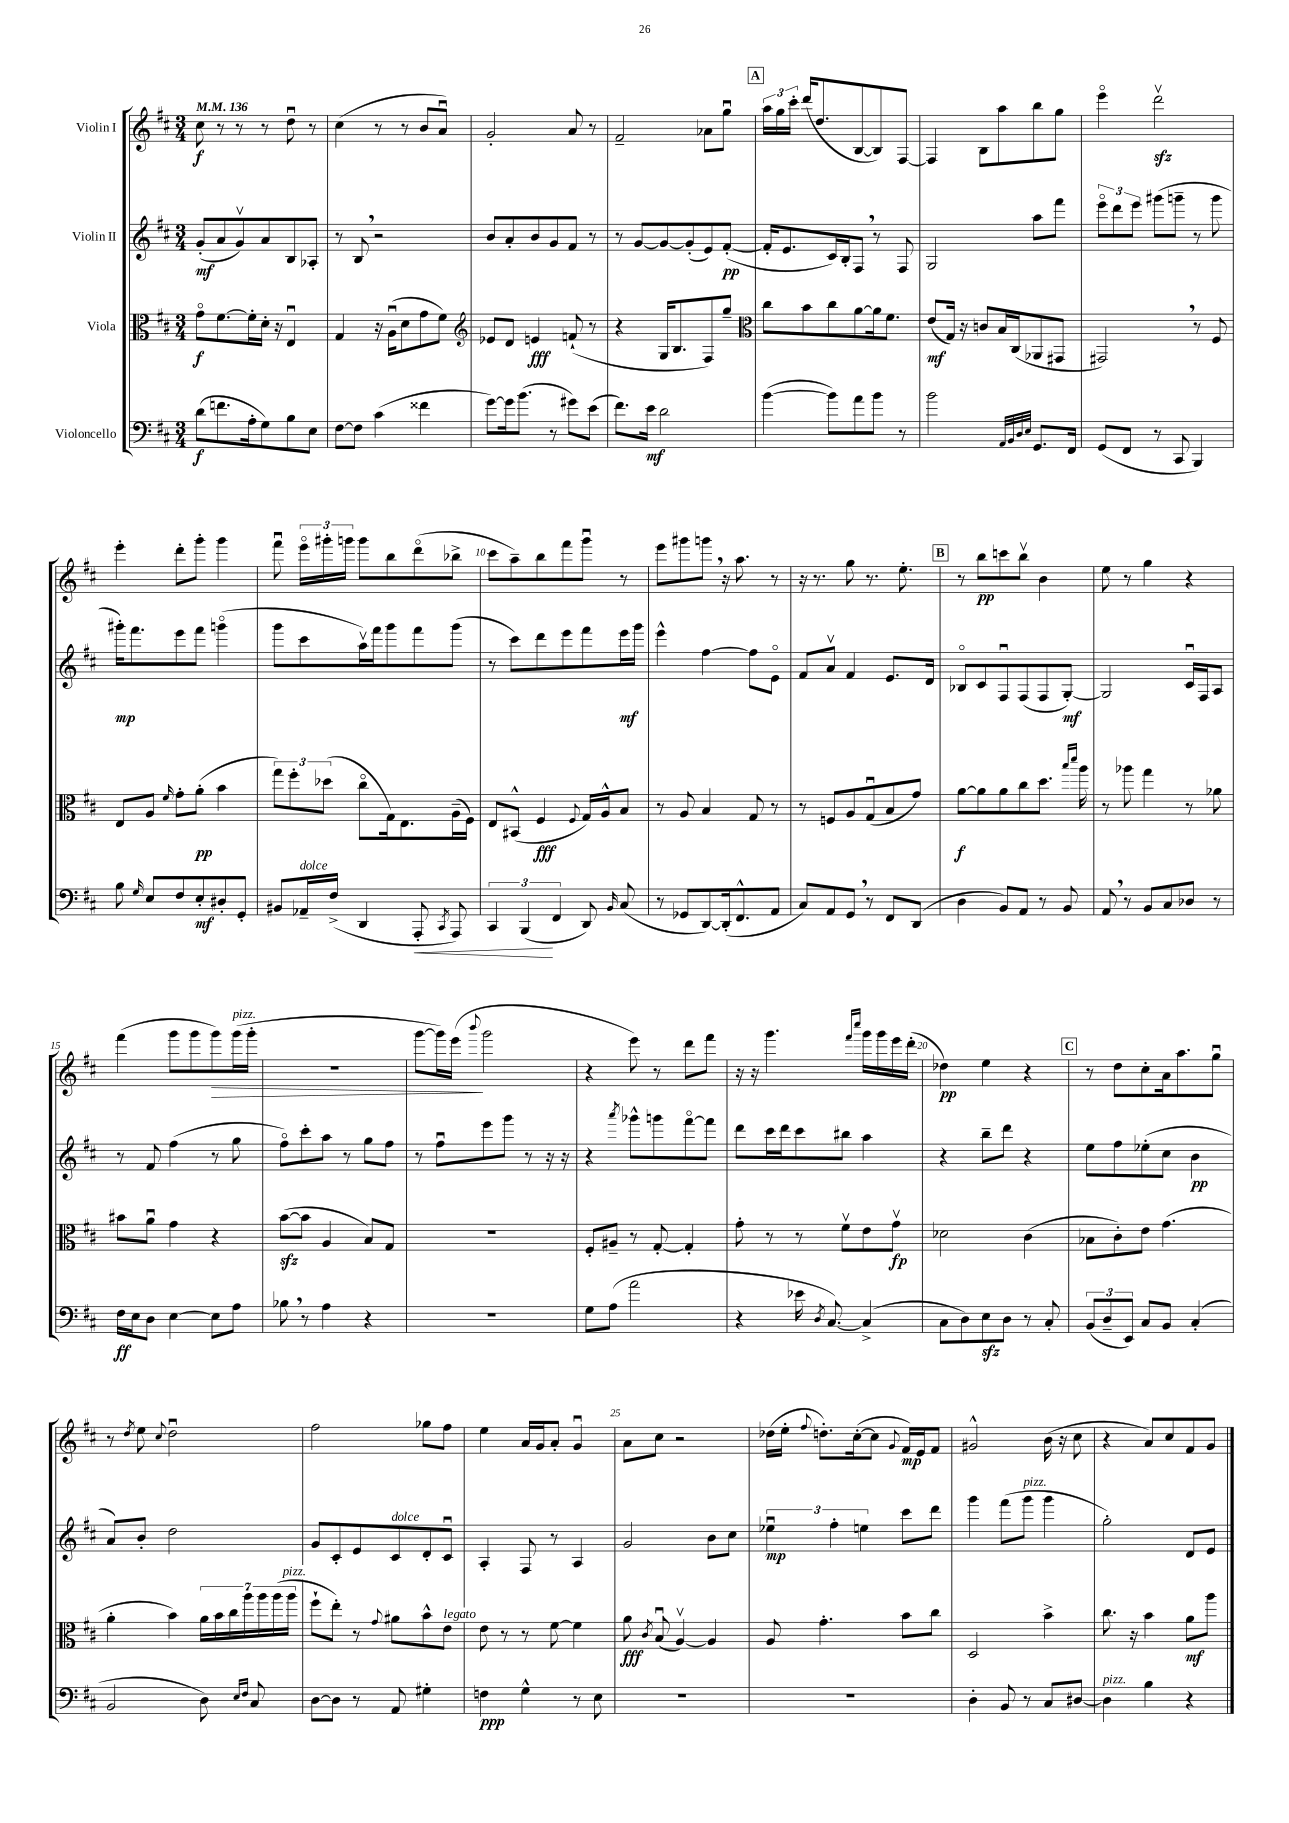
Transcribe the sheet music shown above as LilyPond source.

<<
\new StaffGroup <<
\new Staff = "s0" \with { instrumentName = "Violin I" } {
    \clef treble \key d \major \numericTimeSignature \time 3/4 \tempo 4 = 136
    \autoBeamOff cis''8\f r8 r8 r8 d''8\downbow r8 |
    cis''4( r8 r8 b'8[ a'8]\downbow) |
    g'2-. a'8 r8 |
    fis'2-- aes'8[ g''8]\downbow |
    \mark \markup { \box "A" } \tuplet 3/2 { a''16[ g''16 cis'''16]-. } d'''16[( d''8. b8~ b8) fis8]~ |
    fis4 b8[ a''8 b''8 g''8] |
    e'''4\flageolet d'''2\upbow\sfz |
    e'''4-. d'''8[-. g'''8]-. g'''4 |
    fis'''8\downbow \tuplet 3/2 { e'''16[\flageolet gis'''16-. g'''16] } g'''8[ b''8 d'''8\flageolet( bes''8]-> |
    cis'''8[ a''8--) b''8 fis'''8 g'''8]\downbow r8 |
    e'''8[ gis'''8 g'''8] \breathe r16 a''8. r8 |
    r16 r8. g''8 r8. e''8.-. |
    \mark \markup { \box "B" } r8 b''8[\pp c'''8 b''8]\upbow b'4 |
    e''8 r8 g''4 r4 |
    fis'''4( g'''8[ g'''8 g'''8\>) g'''16^\markup { \italic "pizz." }( g'''16]-. |
    R2. |
    g'''8[~ g'''16) e'''16]\!( \appoggiatura { b'''8 } g'''2 |
    r4 e'''8) r8 d'''8[ fis'''8] |
    r16 r16 g'''4. \grace { fis'''16[ cis''''16] } g'''16[ g'''16 e'''16 d'''16]-.( |
    des''4\pp) e''4 r4 |
    \mark \markup { \box "C" } r8 d''8[ cis''8-. a'16 a''8. g''8]\downbow |
    r8 \acciaccatura { d''8 } e''8 \appoggiatura { cis''8 } d''2\downbow |
    fis''2 ges''8[ fis''8] |
    e''4 a'16[ g'16 a'8]-. g'4\downbow |
    a'8[ cis''8] r2 |
    des''16[( e''16]-. \appoggiatura { fis''8 } d''8.[-.) cis''16~-.( cis''8] \appoggiatura { g'8 } fis'16[\mp) e'16 fis'8] |
    gis'2-^ b'16( r16 cis''8 |
    r4 a'8[) cis''8 fis'8 g'8] \bar "|." |
}
\new Staff = "s1" \with { instrumentName = "Violin II" } {
    \clef treble \key d \major \numericTimeSignature \time 3/4
    \autoBeamOff g'8[-.\mf( a'8 g'8\upbow) a'8 b8 aes8]-. |
    r8 b8 \breathe r2 |
    b'8[ a'8-. b'8 g'8 fis'8] r8 |
    r8 g'8[~ g'8~ g'8-.( e'8) fis'8]~-.\pp( |
    \mark \markup { \box "A" } fis'16[-. e'8. cis'16) b16-. fis8] \breathe r8 fis8 |
    g2 a''8[ fis'''8] |
    \tuplet 3/2 { e'''8[\flageolet d'''8 e'''8] } gis'''8[( g'''8]-- r8 g'''8 |
    gis'''16[-.\mp) fis'''8. e'''8 fis'''8] g'''4\flageolet( |
    g'''8[ cis'''8 a''16\upbow) fis'''16 g'''8 fis'''8 g'''8]( |
    r8 cis'''8[) d'''8 e'''8 fis'''8 e'''16\mf g'''16] |
    e'''4-^ fis''4~ fis''8[ e'8]\flageolet |
    fis'8[ a'8]\upbow fis'4 e'8.[ d'16] |
    \mark \markup { \box "B" } bes8[\flageolet cis'8 fis8\downbow fis8( fis8 g8]~-.\mf) |
    g2 cis'16[\downbow fis16 a8] |
    r8 fis'8 fis''4( r8 g''8 |
    fis''8[\flageolet) cis'''8-. a''8] r8 g''8[ fis''8] |
    r8 fis''8[\downbow e'''8 g'''8] r8 r16 r16 |
    r4 \acciaccatura { a'''8 } ges'''8[-^ g'''8 fis'''8~\flageolet fis'''8] |
    d'''8[ cis'''16 d'''16 cis'''8 bis''8] a''4 |
    r4 b''8[-- d'''8] r4 |
    \mark \markup { \box "C" } e''8[ fis''8 ees''8-.( cis''8] b'4\pp |
    a'8[) b'8]-. d''2 |
    g'8[ cis'8-. e'8 cis'8^\markup { \italic "dolce" } d'8-. cis'8]\downbow |
    a4-. fis8 r8 a4 |
    g'2 b'8[ cis''8] |
    \tuplet 3/2 { ees''4\downbow\mp fis''4-. e''4 } cis'''8[ d'''8] |
    g'''4 fis'''8[( g'''8]^\markup { \italic "pizz." } g'''4 |
    g''2-.) d'8[ e'8] \bar "|." |
}
\new Staff = "s2" \with { instrumentName = "Viola" } {
    \clef alto \key d \major \numericTimeSignature \time 3/4
    \autoBeamOff g'8[\flageolet\f fis'8.~ fis'16-. d'16]-. r16 e4\downbow |
    g4 r16 a16[\downbow( d'8 g'8 fis'8]) |
    \clef treble ees'8[ d'8] e'4\fff f'8-!( r8 |
    r4 g16[ b8. fis8) g''8]-- |
    \mark \markup { \box "A" } \clef alto cis''8[ b'8 cis''8 a'8~ a'16 fis'8.] |
    e'8[\mf( g16]) r16 c'8[ b16 cis16( aes,8 gis,8] |
    gis,2) \breathe r8 fis8 |
    e8[ a8] \grace { fis'16 } g'8[-. a'8]-.\pp( b'4 |
    \tuplet 3/2 { g''8[) fis''8-. des''8]( } cis''8[\flageolet g16) e8. a16--( fis16]) |
    e8[ bis,8]-^( fis4\fff \appoggiatura { fis8 } g16[) a16-^ b8] |
    r8 a8 b4 g8 r8 |
    r8 f8[ a8 g8\downbow( b8 g'8]) |
    \mark \markup { \box "B" } a'8[~\f a'8 a'8 cis''8 d''8.] \grace { b''16[ d'''16] } a''16 |
    r8 aes''8 g''4 r8 aes'8 |
    bis'8[ a'8]\downbow g'4 r4 |
    b'8[~\sfz( b'8] a4 b8[) g8] |
    R2. |
    fis8[-. ais8]-- r8 g8~-. g4-. |
    g'8-. r8 r8 fis'8[\upbow e'8 g'8]\upbow\fp |
    des'2 cis'4( |
    \mark \markup { \box "C" } bes8[ cis'8-.) e'8] g'4.( |
    a'4-. b'4) \tuplet 7/4 { a'16[ b'16 cis''16 a''16 a''16 a''16( a''16]^\markup { \italic "pizz." } } |
    fis''8[-! e''8]-.) r8 \appoggiatura { g'8 } ais'8[ b'8-^ e'8]^\markup { \italic "legato" } |
    e'8 r8 r8 fis'8~ fis'4 |
    a'8\fff \acciaccatura { cis'8 } b8\downbow( a4~\upbow) a4 |
    a8 g'4.-. b'8[ cis''8] |
    d2 b'4-> |
    cis''8. r16 b'4 a'8[\mf a''8] \bar "|." |
}
\new Staff = "s3" \with { instrumentName = "Violoncello" } {
    \clef bass \key d \major \numericTimeSignature \time 3/4
    \autoBeamOff d'8[\f( f'8. a16-. g8) b8 e8] |
    fis8[~ fis8] cis'4( fisis'4 |
    g'8[~) g'16 b'8.]( r8 gis'8[) e'8]( |
    fis'8.[) e'16]\mf d'2 |
    \mark \markup { \box "A" } b'4~( b'8[) a'8 b'8] r8 |
    b'2 \grace { a,32[ b,32 d32 e32] } g,8.[ fis,16] |
    g,8[( fis,8] r8 cis,8 b,,4) |
    b8 \grace { g16 } e8[ fis8 e8-.\mf dis8-. g,8]-. |
    bis,8[ aes,16--^\markup { \italic "dolce" } fis16]->( d,4 a,,8-.\< \acciaccatura { cis,8 } a,,8) |
    \tuplet 3/2 { cis,4 b,,4\!( fis,4 } d,8) \grace { b,16 } cis8( |
    r8 ges,8[ d,8~) d,16-.( fis,8.-^ a,8] |
    cis8[) a,8 g,8] \breathe r8 fis,8[ d,8]( |
    \mark \markup { \box "B" } d4 b,8[) a,8] r8 b,8 |
    a,8 \breathe r8 b,8[ cis8 des8] r8 |
    fis16[\ff e16 d8] e4~ e8[ a8] |
    bes8 \breathe r8 a4 r4 |
    R2. |
    g8[ a8]( a'2 |
    r4 ees'16 \acciaccatura { d8 } cis8.~) cis4->( |
    cis8[ d8) e8\sfz d8] r8 cis8-. |
    \mark \markup { \box "C" } \tuplet 3/2 { b,8[( d8-- e,8]) } cis8[ b,8] cis4-.( |
    b,2 d8) \grace { e16[ fis16] } cis8 |
    d8[~ d8] r8 a,8 gis4-. |
    f4\ppp g4-^ r8 e8 |
    R2. |
    R2. |
    d4-. b,8 r8 cis8[ dis8]~ |
    dis4^\markup { \italic "pizz." } b4 r4 \bar "|." |
}
>>
>>
\layout { \context { \Score \override BarNumber.break-visibility = ##(#f #t #t) barNumberVisibility = #(every-nth-bar-number-visible 5) } }
